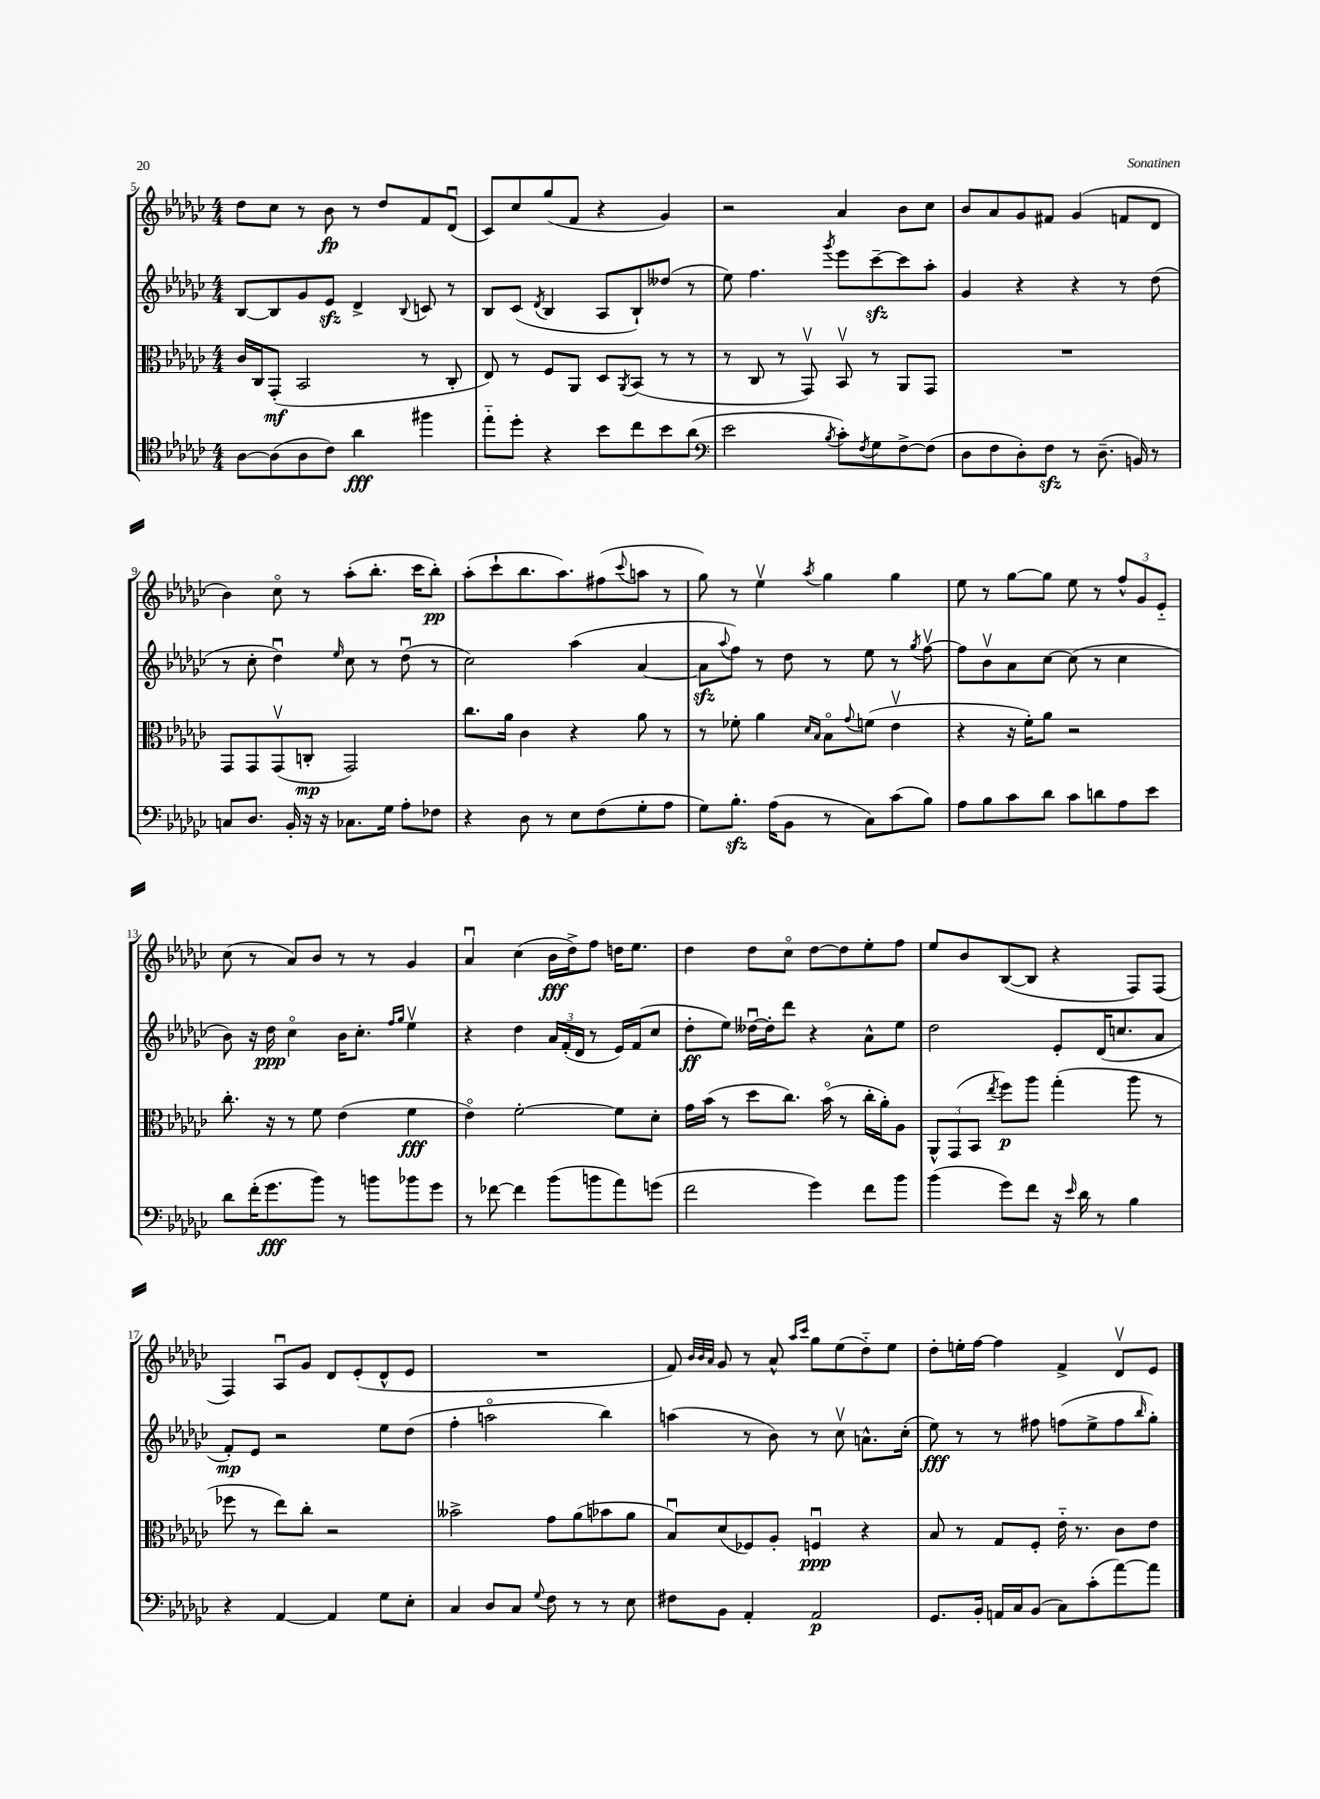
<<
\new StaffGroup <<
\new Staff = "s0" {
    \clef treble \key ges \major \numericTimeSignature \time 4/4
    des''8 ces''8 r8 bes'8\fp r8 des''8 f'8 des'8\downbow( |
    ces'8) ces''8 ges''8( f'8 r4 ges'4) |
    r2 aes'4 bes'8 ces''8 |
    bes'8 aes'8 ges'8 fis'8 ges'4( f'8 des'8 |
    bes'4) ces''8\flageolet r8 aes''8-.( bes''8.-. ces'''16 bes''8-.\pp) |
    aes''8-.( ces'''8-! bes''8. aes''8.) fis''8( \appoggiatura { ces'''8 } a''8 r8 |
    ges''8) r8 ees''4\upbow \acciaccatura { aes''8 } ges''4 ges''4 |
    ees''8 r8 ges''8~ ges''8 ees''8 r8 \tuplet 3/2 { f''8-^ ges'8 ees'8-_ } |
    ces''8( r8 aes'8) bes'8 r8 r8 ges'4 |
    aes'4\downbow ces''4( bes'16\fff des''16->) f''8 d''16 ees''8. |
    des''4 des''8 ces''8\flageolet des''8~ des''8 ees''8-. f''8 |
    ees''8 bes'8 bes8~( bes8 r4 f8) f8( |
    f4) aes8\downbow ges'8 des'8 ees'8-.( des'8-^ ees'8 |
    R1 |
    f'8) \grace { bes'32 bes'32 aes'32 } ges'8 r8 aes'8-^ \grace { aes''16 ces'''16 } ges''8 ees''8( des''8-_) ees''8 |
    des''8-. e''16-. f''16~ f''4 f'4-> des'8\upbow ees'8 \bar "|." |
}
\new Staff = "s1" {
    \clef treble \key ges \major \numericTimeSignature \time 4/4
    bes8~ bes8 ges'8 ees'8\sfz des'4-> \appoggiatura { bes8 } c'8 r8 |
    bes8 ces'8( \acciaccatura { des'8 } bes4 aes8 bes8-!) deses''8( r8 |
    ees''8) f''4. \acciaccatura { ges'''8 } ees'''8 ces'''8~--\sfz ces'''8 aes''8-. |
    ges'4 r4 r4 r8 des''8( |
    r8 ces''8-. des''4\downbow) \grace { ees''16 } ces''8 r8 des''8\downbow( r8 |
    ces''2) aes''4( aes'4~ |
    aes'8\sfz \appoggiatura { aes''8 } f''8) r8 des''8 r8 ees''8 r8 \acciaccatura { ges''8 } f''8~\upbow |
    f''8 bes'8\upbow aes'8 ces''8~ ces''8( r8 ces''4 |
    bes'8) r16 des''16\ppp ces''4\flageolet bes'16 ces''8.-. \grace { f''16 ges''16 } ees''4\upbow |
    r4 des''4 \tuplet 3/2 { aes'16 f'16-.( des'16 } r8 ees'16) f'16( ces''8 |
    des''8-.\ff ees''8) deses''16~\downbow deses''16-. des'''8 r4 aes'8-^ ees''8 |
    des''2 ees'8-. des'16( c''8. aes'8 |
    f'8-.\mp) ees'8 r2 ees''8 des''8( |
    f''4-. a''2\flageolet bes''4) |
    a''4( r8 bes'8) r8 ces''8\upbow a'8.-^ ces''16-.( |
    ees''8\fff) r8 r8 fis''8 f''8( ees''8-> f''8 \grace { bes''16 } ges''8-.) \bar "|." |
}
\new Staff = "s2" {
    \clef alto \key ges \major \numericTimeSignature \time 4/4
    ces'16 ces16 ges,8-.\mf( bes,2 r8 ces8-. |
    ees8) r8 f8 aes,8 des8 \acciaccatura { aes,8 } bes,8( r8 r8 |
    r8 ces8 r8 ges,8\upbow) bes,8\upbow r8 aes,8 ges,8 |
    R1 |
    ges,8 ges,8 ges,8\upbow( c8-.\mp ges,2) |
    ces''8. aes'16 ces'4 r4 aes'8 r8 |
    r8 fes'8-. aes'4 \grace { des'16 bes16 } bes8\flageolet \appoggiatura { ges'8 } f'8( ees'4\upbow |
    r4 r16 f'16-.) aes'8 r2 |
    ces''8.-. r16 r8 f'8 ees'4( f'4\fff |
    ees'4\flageolet) f'2~-. f'8 des'8-. |
    ges'16 bes'16( r8 des''8 ces''8.) bes'16\flageolet( r8 ces''16-. aes'16-.) aes8 |
    \tuplet 3/2 { aes,8-^ ges,8( bes,8 } \acciaccatura { ees''8 } f''8\p) aes''8 ges''4-.( aes''8 r8 |
    fes''8 r8 ees''8) ces''8-. r2 |
    beses'2-> ges'8 aes'8( bes'8 aes'8 |
    bes8\downbow) des'8( fes8) aes8-. f4\downbow\ppp r4 |
    bes8 r8 ges8 f8-. ees'16-_ r8. ces'8 ees'8 \bar "|." |
}
\new Staff = "s3" {
    \clef tenor \key ges \major \numericTimeSignature \time 4/4
    aes8~ aes8( aes8 ces'8) aes'4\fff fis''4 |
    ees''8-_ des''8-. r4 bes'8 ces''8 bes'8 aes'8( |
    \clef bass ees'2 \acciaccatura { bes8 } ces'8-.) \acciaccatura { f8 } ges8 f8~-> f8( |
    des8 f8 des8-.) f8\sfz r8 des8.--( b,16) r8 |
    c8 des8. bes,16-. r16 r16 ces8. ges16 aes8-. fes8 |
    r4 des8 r8 ees8 f8( ges8-. aes8 |
    ges8) bes8.-.\sfz aes16( bes,8 r8 ces8) ces'8( bes8) |
    aes8 bes8 ces'8 des'8 ces'8 d'8 aes8 ees'8 |
    des'8 f'16-.( ges'8.\fff bes'8) r8 b'8 bes'8 ges'8 |
    r8 fes'8~ fes'4 bes'8( b'8 aes'8) g'8( |
    f'2 ges'4) f'8 bes'8 |
    bes'4( ges'8) f'8 r16 \grace { ees'16 } des'16 r8 bes4 |
    r4 aes,4~ aes,4 ges8 ees8-. |
    ces4 des8 ces8 \appoggiatura { ges8 } f8 r8 r8 ees8 |
    fis8 bes,8 aes,4-. aes,2\p |
    ges,8. bes,16-. a,16 ces16 bes,8( ces8) ces'8-.( aes'8~) aes'8 \bar "|." |
}
>>
>>
\layout { \context { \Score currentBarNumber = #5 } }
